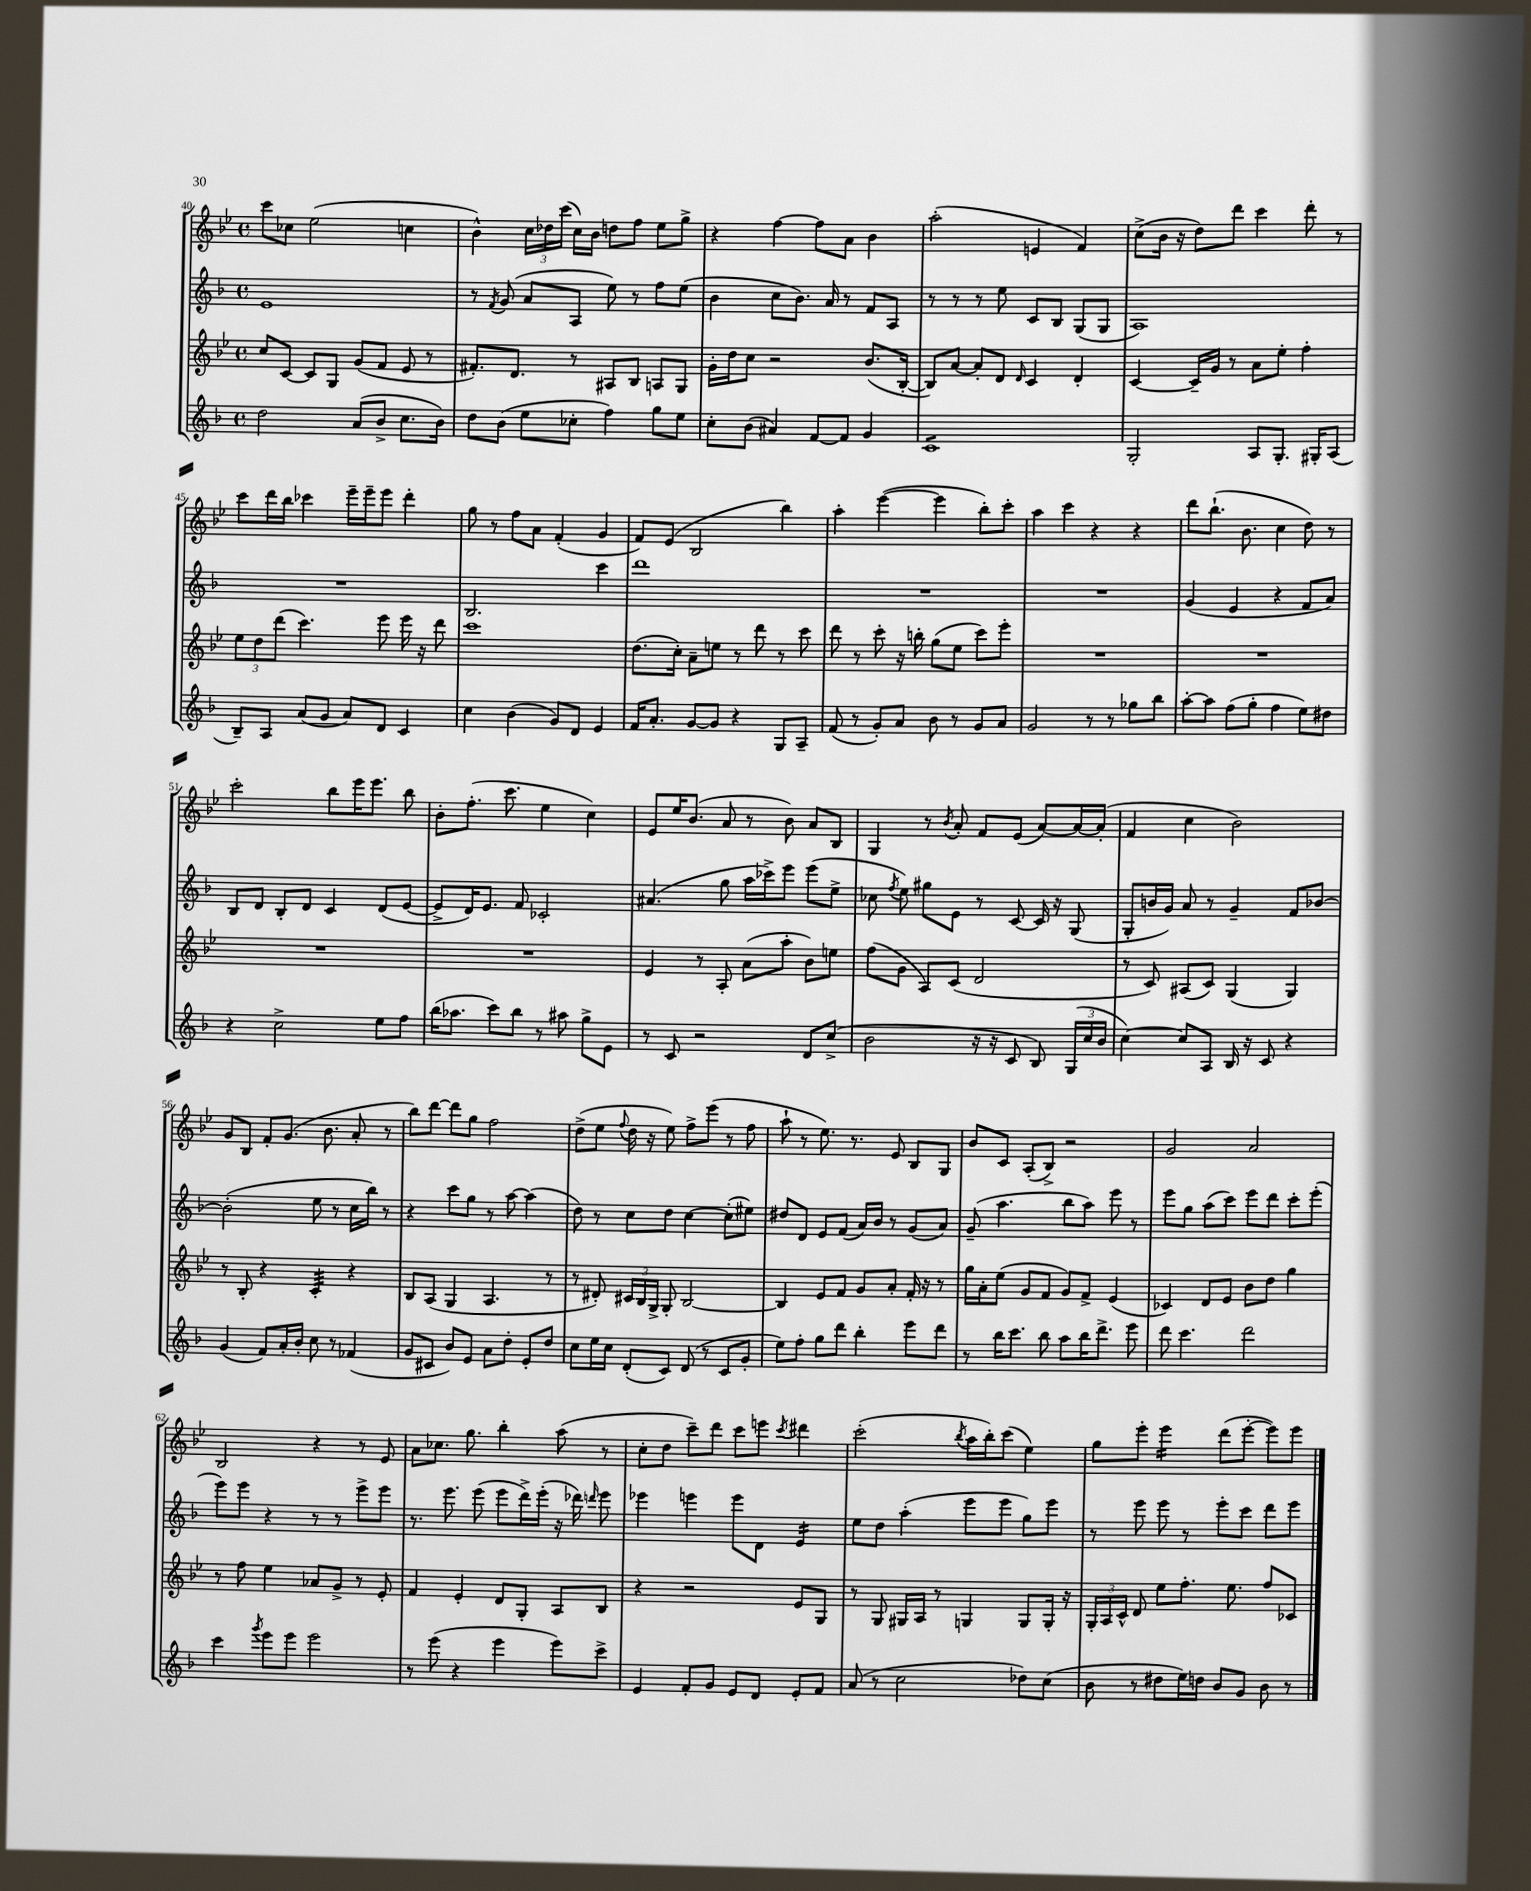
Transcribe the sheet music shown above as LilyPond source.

<<
\new StaffGroup <<
\new Staff = "s0" {
    \clef treble \key bes \major \defaultTimeSignature \time 4/4
    \autoBeamOff c'''8[ ces''8] ees''2( c''4 |
    bes'4-^) \tuplet 3/2 { c''16[ des''16 c'''16]( } c''16[) bes'16] d''8[ f''8] ees''8[ g''8]-> |
    r4 f''4~ f''8[ a'8] bes'4 |
    a''2-.( e'4 f'4) |
    c''8[->( bes'16] r16 d''8[) d'''8] c'''4 d'''8-. r8 |
    c'''8[ d'''16 bes''16] ces'''4 ees'''16[-- ees'''16-- ees'''8] d'''4-. |
    g''8 r8 f''8[ a'8] f'4-.( g'4 |
    f'8[) ees'8]( bes2 bes''4) |
    a''4-. ees'''4~( ees'''4 bes''8[-.) c'''8]-. |
    a''4 c'''4 r4 r4 |
    d'''8[ bes''8.]-!( bes'8. c''4 d''8) r8 |
    c'''2-. bes''8[ ees'''16 ees'''8.] bes''8 |
    bes'8[-. f''8.]-.( c'''8. ees''4 c''4) |
    ees'8[ ees''16 bes'8.]( a'8 r8 bes'8) a'8[ bes8] |
    g4 r8 \acciaccatura { bes'8 } a'8-. f'8[ ees'8]( a'8[~) a'16~ a'16]-.( |
    f'4 c''4 bes'2) |
    g'8[ bes8] f'8[-. g'8.]( bes'8. a'8-. r8 |
    bes''8[) d'''8]~ d'''8[ g''8] f''2 |
    d''8[->( ees''8] \appoggiatura { f''8 } d''16 r16 ees''8) f''8[-> ees'''8]( r8 f''8 |
    a''8-! r8 ees''8.) r8. ees'8 bes8[ g8] |
    bes'8[ c'8] a8[-.( bes8]->) r2 |
    g'2 a'2 |
    bes2 r4 r8 ees'8 |
    a'8[ ces''8.] g''8. bes''4-. a''8( r8 |
    c''8[-. d''8] c'''8[--) d'''8] c'''8[ e'''8] \acciaccatura { c'''8 } dis'''4 |
    c'''2-.( \acciaccatura { bes''8 } a''16[ bes''16-.) c'''8]( ees''4) |
    g''8[ ees'''8]-. ees'''4:16 d'''8[( ees'''8]~-. ees'''8[) ees'''8] \bar "|." |
}
\new Staff = "s1" {
    \clef treble \key f \major \defaultTimeSignature \time 4/4
    \autoBeamOff e'1 |
    r8 \acciaccatura { f'8 } g'8( a'8[ a8] e''8) r8 f''8[ e''8]( |
    bes'4 c''8[ bes'8.]) a'16 r8 f'8[ a8] |
    r8 r8 r8 e''8 c'8[ bes8] g8[( g8] |
    a1) |
    R1 |
    bes2. c'''4 |
    d'''1 |
    R1 |
    R1 |
    g'4( e'4 r4 f'8[ a'8]) |
    bes8[ d'8] bes8[-. d'8] c'4 d'8[( e'8]~ |
    e'8[-> d'16) e'8.] f'8 ces'2-. |
    ais'4.( g''8 a''16[ ces'''16->) e'''8] e'''8[( e''8]-> |
    ces''8 \acciaccatura { f''8 } e''8) gis''8[ e'8] r8 c'8~ c'16 r16 g8( |
    g8[-. b'16 g'16]) a'8 r8 g'4-- f'8[ bes'8]~ |
    bes'2-.( e''8 r8 c''16[ bes''16]) r8 |
    r4 c'''8[ g''8] r8 a''8~ a''4( |
    d''8) r8 c''8[ d''8] c''4~ c''8[-.( eis''8]) |
    dis''8[ d'8] e'8[ f'8]( a'16[) bes'16] r8 g'8[( a'8]) |
    g'8--( a''4. bes''8[ a''8]) e'''8 r8 |
    e'''8[ g''8] a''8[( c'''8]) e'''8[ d'''8] c'''8[-. e'''8]-.( |
    e'''8[) e'''8] r4 r8 r8 e'''8[-> e'''8] |
    r8. e'''8. e'''8( e'''8[ d'''16->) e'''16]-.( r16 des'''16) \grace { d'''16 } e'''8 |
    ees'''4 e'''4 e'''8[ d'8] e'4:16 |
    e''8[ d''8] a''4-.( e'''8[ e'''8] g''8[) e'''8] |
    r8 e'''8 e'''8 r8 e'''8[-. c'''8] d'''8[ e'''8] \bar "|." |
}
\new Staff = "s2" {
    \clef treble \key bes \major \defaultTimeSignature \time 4/4
    \autoBeamOff c''8[ c'8]~ c'8[ g8] g'8[( f'8] ees'8 r8 |
    fis'8.[-.) d'8.] r8 ais8[ bes8] a8[ g8] |
    g'16[-. d''16 c''8] r2 bes'8.[( bes16]~-. |
    bes8[) a'8]~ a'8[-. d'8] \grace { d'16 } c'4 d'4-. |
    c'4~ c'16[-- g'16] r8 a'8[ ees''8]-. f''4-. |
    \tuplet 3/2 { ees''8[ d''8 d'''8]( } c'''4.) ees'''8 ees'''16 r16 d'''8 |
    c'''1 |
    d''8.[( c''16]-.) a'8[-- e''8] r8 d'''8 r8 c'''8 |
    d'''8 r8 c'''8-. r16 b''16-. g''8[( ees''8] c'''8[) ees'''8]-. |
    R1 |
    R1 |
    R1 |
    R1 |
    ees'4 r8 a8-. a'8[( a''8]-. bes'8[) e''8] |
    f''8[( g'8] a8[) c'8]( d'2 |
    r8 c'8) ais8[( c'8]) g4( g4) |
    r8 bes8-. r4 c'4:32-. r4 |
    bes8[ a8]( g4 a4. r8 |
    r8 dis'8-.) \tuplet 3/2 { cis'16[ bes16 g16]-> } g8-. bes2~ |
    bes4 ees'8[ f'8] g'8[ a'8]-. f'16-. r16 r8 |
    g''16[ a'16-. ees''8]( g'8[ f'8] g'8[) f'8]-> ees'4( |
    ces'4) d'8[ ees'8] bes'8[ d''8] g''4 |
    r8 f''8 ees''4 aes'8[ g'8]-> r8 ees'8-. |
    f'4 ees'4-. d'8[ g8]-. a8[ bes8] |
    r4 r2 ees'8[ g8] |
    r8 g8 gis16[ a16] r8 g4 g8[ g16]-. r16 |
    \tuplet 3/2 { g16[-. a16 c'16]-^ } d'8 ees''8[ f''8.]-. ees''8. f''8[ ces'8] \bar "|." |
}
\new Staff = "s3" {
    \clef treble \key f \major \defaultTimeSignature \time 4/4
    \autoBeamOff d''2 a'8[( bes'8]-> c''8.[ bes'16]) |
    d''8[ bes'8]( e''8[ ces''8]-. f''4) g''8[ e''8] |
    c''8[-. bes'8]( ais'4) f'8[~ f'8] g'4 |
    c'1:8 |
    g2-. a8[ g8.]-. gis16[-. a8]( |
    bes8[--) a8] a'8[( g'8] a'8[) d'8] c'4 |
    c''4 bes'4( g'8[) d'8] e'4 |
    f'16[ a'8.]-. g'8[~ g'8] r4 g8[ a8]-- |
    f'8( r8 g'8[-.) a'8] bes'8 r8 g'8[ a'8] |
    g'2 r8 r8 ges''8[ bes''8] |
    a''8[~-. a''8] f''8[( g''8]-. f''4 e''8[) dis''8] |
    r4 c''2-> e''8[ f''8] |
    bes''16[( aes''8.] c'''8[) bes''8] r8 ais''8 g''8[-> e'8] |
    r8 c'8 r2 d'8[ c''8]->( |
    bes'2 r16 r16 c'8 bes8) \tuplet 3/2 { g16[( c''16 bes'16] } |
    c''4~) c''8[ a8] bes16 r16 c'8 r4 |
    g'4( f'8[) a'16-. bes'16]-. c''8 r8 fes'4( |
    g'8[ cis'8] bes'8[) e'8] a'8[ d''8]-. e'8[-. d''8] |
    c''8[ e''16 c''16] d'8[-.( c'8]) d'8( r8 c'8[ g'8]-. |
    e''8[) f''8]-. g''8[ d'''8] bes''4-. e'''8[ d'''8] |
    r8 bes''16[ c'''8.] bes''8 a''8[ bes''16 d'''8.]-> e'''8 |
    d'''8 c'''4. d'''2 |
    c'''4 \acciaccatura { g'''8 } e'''8[ e'''8] e'''2 |
    r8 e'''8( r4 e'''4 e'''8[) c'''8]-> |
    e'4 f'8[-. g'8] e'8[ d'8] e'8[-. f'8] |
    a'8( r8 c''2 des''8[) c''8]( |
    bes'8 r8 dis''8[ e''16) d''16] bes'8[ g'8] bes'8 r8 \bar "|." |
}
>>
>>
\layout { \context { \Score currentBarNumber = #40 } }
